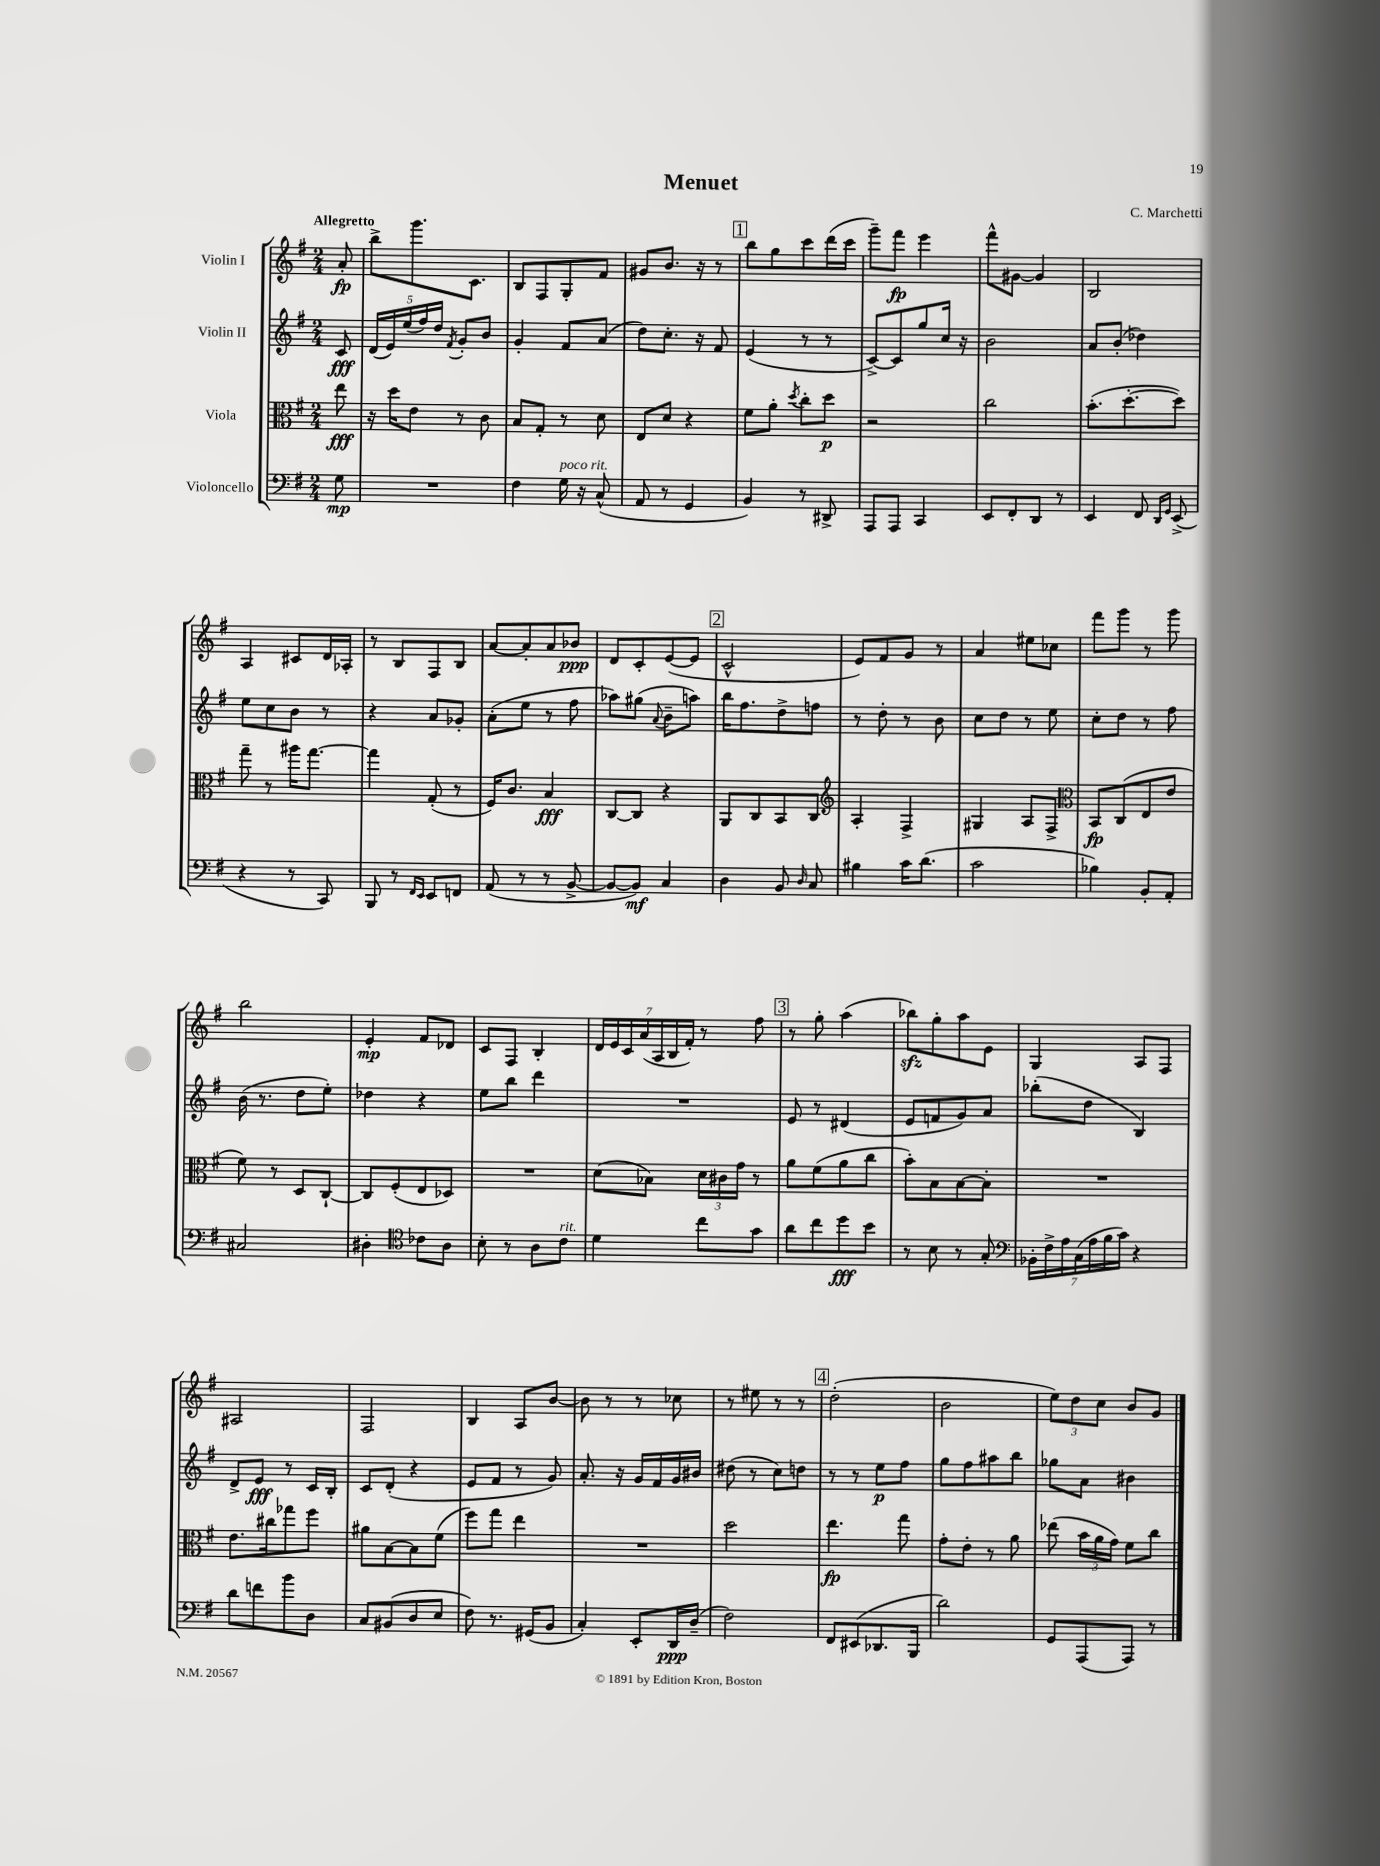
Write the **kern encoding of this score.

**kern	**kern	**kern	**kern
*staff4	*staff3	*staff2	*staff1
*clefF4	*clefC3	*clefG2	*clefG2
*k[f#]	*k[f#]	*k[f#]	*k[f#]
*M2/4	*M2/4	*M2/4	*M2/4
8G\	8ee\	8c/	8a'/
=	=	=	=
2r	16r	(20d/LL	8bb^\L
.	.	20e/)	.
.	16dd\LK	.	.
.	.	(20ee/	.
.	8e\J	.	8.ggg\
.	.	20ff#/)	.
.	.	20dd/JJ	.
.	.	8qf#/	.
.	8r	8g'/L	.
.	.	.	8.c\J
.	8c\	8b/J	.
=	=	=	=
4F#\	8B/L	4g'/	8B/L
.	8G'/J	.	8F#/
16G\	8r	8f#/L	8G'/
16r	.	.	.
(8C^^/	8d\	(8a/J	8f#/J
=	=	=	=
8AA/	8E/L	8dd\L)	8g#/L
8r	8d/J	8.cc'\J	8.b/J
4GG/	4r	.	.
.	.	16r	16r
.	.	8f#/	8r
=	=	=	=
4BB/)	8f#\L	(4e/	8bb\L
.	8a'\J	.	8gg\
.	8qdd/	.	.
8r	8cc'\L	8r	8ccc\
8DD#^/	8dd\J	8r	(16ddd\L
.	.	.	16ccc\JJ
=	=	=	=
8AAA/L	2r	[8c^/L)	8ggg~\L)
8AAA/J	.	8c/]	8fff#\J
4CC/	.	8gg/	4eee\
.	.	16cc/Jk	.
.	.	16r	.
=	=	=	=
8EE/L	2cc\	2b\	8fff#^^\L
8FF#'/	.	.	[8g#\J
8DD/J	.	.	4g#/]
8r	.	.	.
=	=	=	=
4EE/	(8.b'\L	8a/L	2B/
.	.	(8b'/J	.
.	[8.dd'\	.	.
8FF#/	.	4dd-\)	.
16qqDD/LL	.	.	.
16qqGG/JJ	.	.	.
(8EE^/	8dd\]J)	.	.
=	=	=	=
4r	8gg~\	8ee\L	4A/
.	8r	8cc\	.
8r	16aa#\LK	8b\J	8c#/L
.	[8.gg\J	.	.
8CC/)	.	8r	16d/L
.	.	.	16A-'/JJ
=	=	=	=
8BBB/	4gg\]	4r	8r
8r	.	.	8B/L
16qqFF#/LL	.	.	.
16qqEE/JJ	.	.	.
8EE/L	(8G'/	8a/L	8F#/
8FF/J	8r	8g-'/J	8B/J
=	=	=	=
(8AA/	16F#/LK)	(8a'\L	[8a/L
.	8.c/J	.	.
8r	.	8ee\J	8a'/]
8r	4B/	8r	8a/
[8BB^/	.	8ff#\	8b-/J
=	=	=	=
8BB/_L	[8C/L	8aa-\L)	8d/L
8BB/]J)	8C/]J	(8gg#\J	8c'/
.	.	8qqa/	.
4C/	4r	8b~\L	([8e/
.	.	8aa\J)	8e/]J
=	=	=	=
4D\	8AA/L	16bb\LK	2c^^/
.	.	8.ff#\	.
.	8C/	.	.
8BB/	8BB/	8dd^\	.
16qqD/	.	.	.
8C/	8C/J	8ff\J	.
=	=	=	=
*	*clefG2	*	*
4B#\	4A'/	8r	8e/L)
.	.	8dd'\	8f#/
16c\LK	4F#^/	8r	8g/J
(8.d\J	.	.	.
.	.	8b\	8r
=	=	=	=
2c\	4G#/	8cc\L	4a/
.	.	8dd\J	.
.	8A/L	8r	8ee#\L
.	8F#^/J	8ee\	8cc-\J
=	=	=	=
*	*clefC3	*	*
4B-\)	8BB/L	8cc'\L	8fff#\L
.	(8C/	8dd\J	8ggg\J
8BB'/L	8E/	8r	8r
8AA'/J	8e/J	8ff#\	8ggg\
=	=	=	=
2C#/	8f#\)	(16b\	2bb\
.	.	8.r	.
.	8r	.	.
.	8D/L	8dd\L	.
.	[8C`/J	8ee'\J)	.
=	=	=	=
4D#'\	8C/]L	4dd-\	4e'/
.	(8F#'/	.	.
*clefC4	*	*	*
8c-\L	8E/	4r	8f#/L
8A\J	8D-/J)	.	8d-/J
=	=	=	=
8B'\	2r	8ee\L	8c/L
8r	.	8bb\J	8F#/J
8A\L	.	4ddd\	4B'/
8c\J	.	.	.
=	=	=	=
4d\	(8d\L	2r	28d/LL
.	.	.	28e/
.	.	.	28c/
.	.	.	(28a/
.	8B-\J)	.	.
.	.	.	28A/
.	.	.	28B/
.	.	.	28f#'/JJ)
8cc\L	24d\LL	.	8r
.	24c#\	.	.
.	24g\JJ	.	.
8g\J	8r	.	8ff#\
=	=	=	=
8a\L	8a\L	8e/	8r
8cc\	(8f#\	8r	8gg'\
8dd\	8a\	(4d#/	(4aa\
8b\J	8cc\J	.	.
=	=	=	=
8r	8b'\L)	8e/L	8bb-\L)
8B\	8B\	8f/	8gg'\
8r	[8B\	8g/)	8aa\
8G'/	8B'\]J	8a/J	8e\J
=	=	=	=
*clefF4	*	*	*
28BB-'\LL	2r	(8bb-'\L	4G/
28F#^\	.	.	.
28A\	.	.	.
(28C\	.	.	.
.	.	8dd\J	.
28A\	.	.	.
28B\	.	.	.
28c\JJ)	.	.	.
4r	.	4B/)	8A/L
.	.	.	8F#/J
=	=	=	=
8d\L	8.e\L	8d^/L	2A#/
8f\	.	8e/J	.
.	16cc#\k	.	.
8b\	8gg-\	8r	.
8D\J	8ff#\J	16c/LL	.
.	.	16B'/JJ	.
=	=	=	=
8C/L	8a#\L	8c/L	2F#/
(8BB#/	[8B\	(8d'/J	.
8D/	8B\]	4r	.
8E/J	(8f#\J	.	.
=	=	=	=
8F#\)	8ff#\L)	8e/L	4B/
8.r	8gg\J	8f#/J	.
.	4ee\	8r	8A/L
(16GG#/LK	.	.	.
8BB/J	.	8g/)	[8b/J
=	=	=	=
4C'/)	2r	8.a'/	8b\]
.	.	.	8r
.	.	16r	.
8EE'/L	.	16g/LL	8r
.	.	16f#/	.
16DD/L	.	16g/	8cc-\
(16D~/JJ	.	16b#/JJ	.
=	=	=	=
2F#\)	2dd\	(8dd#\	8r
.	.	8r	8ee#\
.	.	8cc\L)	8r
.	.	8dd\J	8r
=	=	=	=
8FF#/L	4.ee\	8r	(2dd'\
(8EE#/	.	8r	.
8.DD-/	.	8ee\L	.
.	8gg\	8ff#\J	.
16BBB/Jk	.	.	.
=	=	=	=
2d\)	8g'\L	8gg\L	2b\
.	8e'\J	8ff#\	.
.	8r	8aa#\	.
.	8a\	8bb\J	.
=	=	=	=
8GG/L	(8ee-\	8gg-\L	12ee\L)
.	.	.	12dd\
(8AAA/	24b\LL	8a\J	.
.	24a\	.	12cc\J
.	24g\JJ)	.	.
8AAA/J)	8f#\L	4b#\	8b/L
8r	8cc\J	.	8g/J
==	==	==	==
*-	*-	*-	*-
